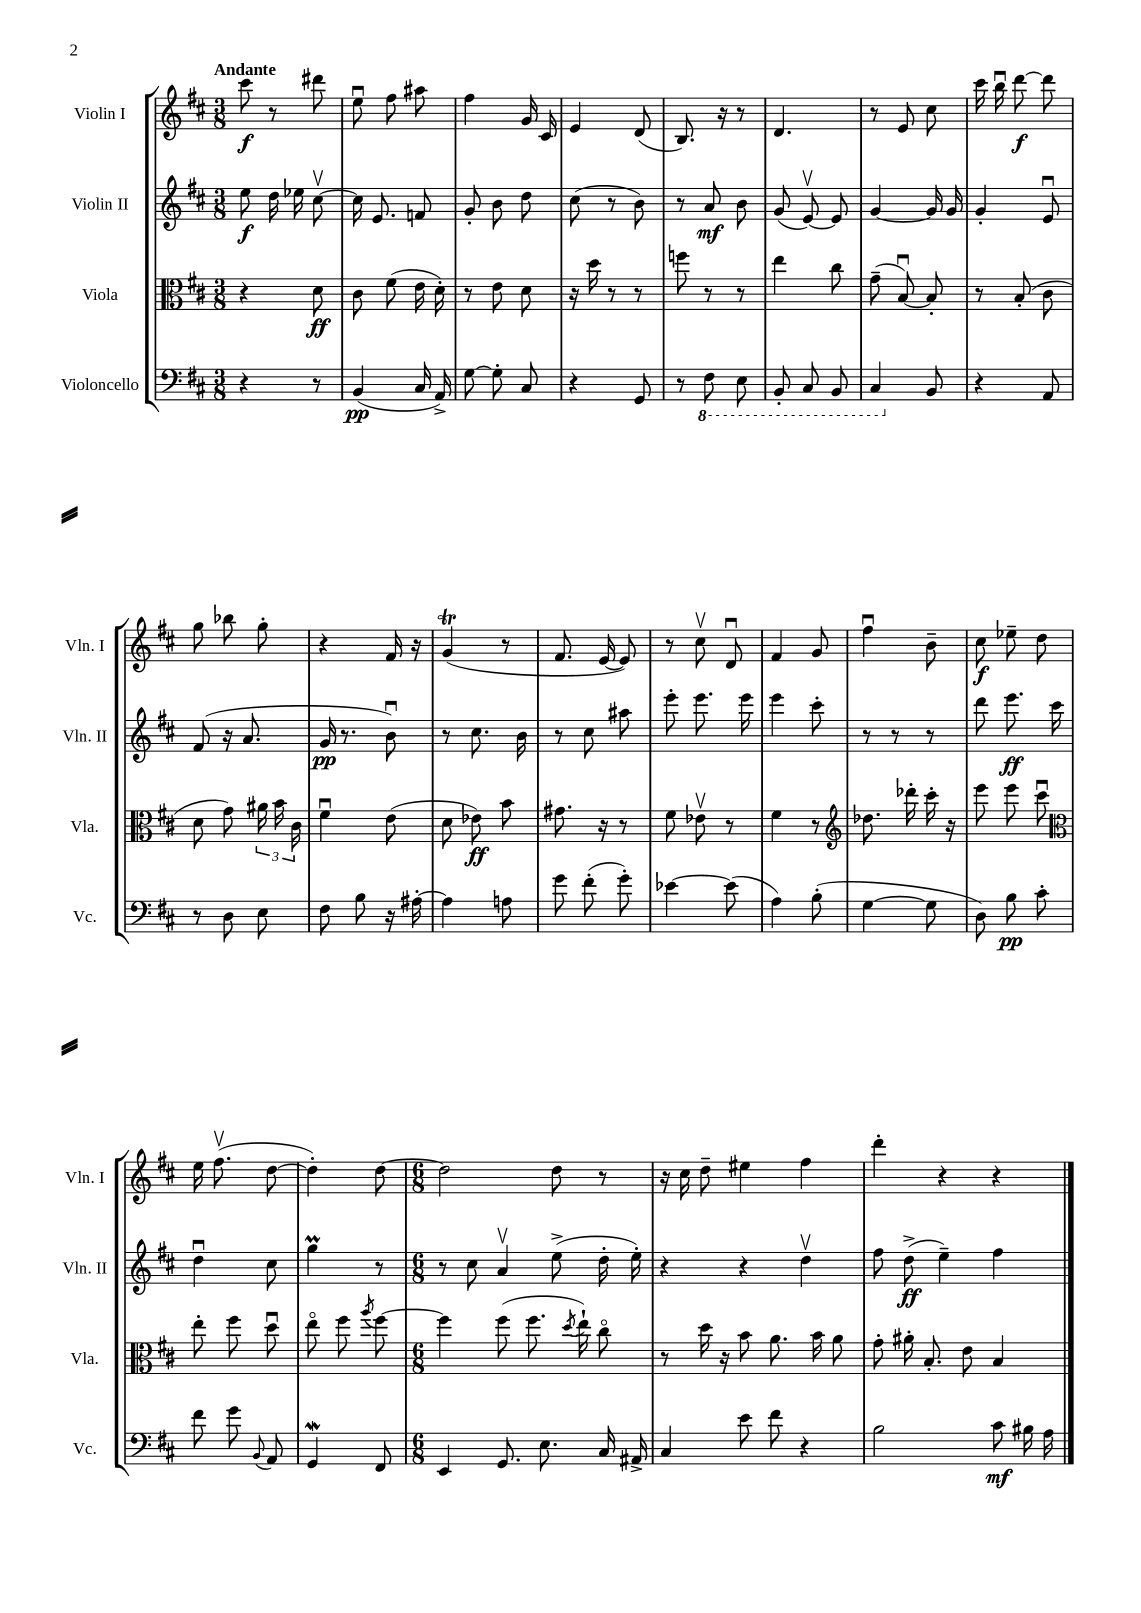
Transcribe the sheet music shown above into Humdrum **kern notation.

**kern	**dynam	**kern	**dynam	**kern	**dynam	**kern	**dynam
*part4	*part4	*part3	*part3	*part2	*part2	*part1	*part1
*staff4	*staff4	*staff3	*staff3	*staff2	*staff2	*staff1	*staff1
*I"Violoncello	*	*I"Viola	*	*I"Violin II	*	*I"Violin I	*
*I'Vc.	*	*I'Vla.	*	*I'Vln. II	*	*I'Vln. I	*
*clefF4	*	*clefC3	*	*clefG2	*	*clefG2	*
*k[f#c#]	*	*k[f#c#]	*	*k[f#c#]	*	*k[f#c#]	*
*M3/8	*	*M3/8	*	*M3/8	*	*M3/8	*
=1	=1	=1	=1	=1	=1	=1	=1
!	!	!	!	!	!	!LO:TX:a:B:t=Andante	!
4r	.	4r	.	8ee\	f	8ccc#\	f
.	.	.	.	16dd\	.	8r	.
.	.	.	.	16ee-X\	.	.	.
8r	.	8d\	ff	[8cc#v\	.	8ddd#X\	.
=2	=2	=2	=2	=2	=2	=2	=2
(4BB/	pp	8c#\	.	16cc#\]	.	8eeu\	.
.	.	.	.	8.e/	.	.	.
.	.	(8f#\	.	.	.	8ff#\	.
16C#/	.	16e\	.	8fn/	.	8aa#X\	.
16AA^/)	.	16d'\)	.	.	.	.	.
=3	=3	=3	=3	=3	=3	=3	=3
[8G\	.	8r	.	8g'/	.	4ff#\	.
8G'\]	.	8e\	.	8b\	.	.	.
8C#/	.	8d\	.	8dd\	.	16g/	.
.	.	.	.	.	.	16c#/	.
=4	=4	=4	=4	=4	=4	=4	=4
4r	.	16r	.	(8cc#\	.	4e/	.
.	.	16dd\	.	.	.	.	.
.	.	8r	.	8r	.	.	.
8GG/	.	8r	.	8b\)	.	(8d/	.
=5	=5	=5	=5	=5	=5	=5	=5
8r	.	8ffn\	.	8r	.	8.B/)	.
*8ba	*	*	*	*	*	*	*
8FF#\	.	8r	.	8a/	mf	.	.
.	.	.	.	.	.	16r	.
8EE\	.	8r	.	8b\	.	8r	.
=6	=6	=6	=6	=6	=6	=6	=6
8BBB'/	.	4ee\	.	(8g/	.	4.d/	.
8CC#/	.	.	.	[8ev/)	.	.	.
8BBB/	.	8cc#\	.	8e/]	.	.	.
=7	=7	=7	=7	=7	=7	=7	=7
4CC#/	.	(8g~\	.	[4g/	.	8r	.
.	.	[8Bu/)	.	.	.	8e/	.
*X8ba	*	*	*	*	*	*	*
8BB/	.	8B'/]	.	16g/]	.	8cc#\	.
.	.	.	.	16g/	.	.	.
=8	=8	=8	=8	=8	=8	=8	=8
4r	.	8r	.	4g'/	.	16ccc#\	.
.	.	.	.	.	.	16bbu\	.
.	.	(8B'/	.	.	.	[8ddd\	f
8AA/	.	8c#\	.	8eu/	.	8ddd\]	.
!!LO:LB:g=z
=9	=9	=9	=9	=9	=9	=9	=9
8r	.	8d\	.	(8f#/	.	8gg\	.
8D\	.	8g\)	.	16r	.	8bb-X\	.
.	.	.	.	8.a/	.	.	.
8E\	.	24a#X\	.	.	.	8gg'\	.
.	.	24b\	.	.	.	.	.
.	.	24c#\	.	.	.	.	.
=10	=10	=10	=10	=10	=10	=10	=10
8F#\	.	4f#u\	.	16g/	pp	4r	.
.	.	.	.	8.r	.	.	.
8B\	.	.	.	.	.	.	.
16r	.	(8e\	.	8bu\)	.	16f#/	.
[16A#X'\	.	.	.	.	.	16r	.
=11	=11	=11	=11	=11	=11	=11	=11
4A#\]	.	8d\	.	8r	.	(4gT/	.
.	.	8e-X\)	ff	8.cc#\	.	.	.
8An\	.	8b\	.	.	.	8r	.
.	.	.	.	16b\	.	.	.
=12	=12	=12	=12	=12	=12	=12	=12
8g\	.	8.g#X\	.	8r	.	8.f#/	.
(8f#'\	.	.	.	8cc#\	.	.	.
.	.	16r	.	.	.	[16e/	.
8g'\)	.	8r	.	8aa#X\	.	8e/])	.
=13	=13	=13	=13	=13	=13	=13	=13
[4e-X\	.	8f#\	.	8eee'\	.	8r	.
.	.	8e-Xv\	.	8.eee\	.	8cc#v\	.
(8e-\]	.	8r	.	.	.	8du/	.
.	.	.	.	16eee\	.	.	.
=14	=14	=14	=14	=14	=14	=14	=14
4A\)	.	4f#\	.	4eee\	.	4f#/	.
(8B'\	.	8r	.	8ccc#'\	.	8g/	.
=15	=15	=15	=15	=15	=15	=15	=15
*	*	*clefG2	*	*	*	*	*
[4G\	.	8.dd-X\	.	8r	.	4ff#u\	.
.	.	.	.	8r	.	.	.
.	.	16ddd-X'\	.	.	.	.	.
8G\]	.	16ccc#'\	.	8r	.	8b~\	.
.	.	16r	.	.	.	.	.
=16	=16	=16	=16	=16	=16	=16	=16
8D\)	.	8eee\	.	8ddd\	.	8cc#\	f
8B\	pp	8eee\	.	8.eee\	ff	8ee-X~\	.
8c#'\	.	8ccc#u\	.	.	.	8dd\	.
.	.	.	.	16ccc#\	.	.	.
!!LO:LB:g=z
=17	=17	=17	=17	=17	=17	=17	=17
*	*	*clefC3	*	*	*	*	*
8f#\	.	8ee'\	.	4ddu\	.	16ee\	.
.	.	.	.	.	.	(8.ff#v\	.
8g\	.	8ff#\	.	.	.	.	.
8qqBB/	.	.	.	.	.	.	.
8AA/	.	8ddu\	.	8cc#\	.	[8dd\	.
=18	=18	=18	=18	=18	=18	=18	=18
4GGw/	.	8ee\	.	4ggM\	.	4dd'\])	.
.	.	8ff#\	.	.	.	.	.
.	.	8qaa/	.	.	.	.	.
8FF#/	.	[8ff#\	.	8r	.	[8dd\	.
=19	=19	=19	=19	=19	=19	=19	=19
*M6/8	*	*M6/8	*	*M6/8	*	*M6/8	*
4EE/	.	4ff#\]	.	8r	.	2dd\]	.
.	.	.	.	8cc#\	.	.	.
8.GG/	.	(8ff#\	.	4av/	.	.	.
.	.	8.ff#\	.	.	.	.	.
8.E\	.	.	.	.	.	.	.
.	.	.	.	(8ee^\	.	8dd\	.
.	.	8qdd/	.	.	.	.	.
.	.	16ee`\)	.	.	.	.	.
16C#/	.	8cc#\	.	16dd'\	.	8r	.
16AA#X^/	.	.	.	16ee'\)	.	.	.
=20	=20	=20	=20	=20	=20	=20	=20
4C#/	.	8r	.	4r	.	16r	.
.	.	.	.	.	.	16cc#\	.
.	.	16dd\	.	.	.	8dd~\	.
.	.	16r	.	.	.	.	.
8e\	.	8b\	.	4r	.	4ee#X\	.
8f#\	.	8.a\	.	.	.	.	.
4r	.	.	.	4ddv\	.	4ff#\	.
.	.	16b\	.	.	.	.	.
.	.	8a\	.	.	.	.	.
=21	=21	=21	=21	=21	=21	=21	=21
2B\	.	8g'\	.	8ff#\	.	4ddd'\	.
.	.	16a#X'\	.	(8dd^\	ff	.	.
.	.	8.B'/	.	.	.	.	.
.	.	.	.	4ee~\)	.	4r	.
.	.	8e\	.	.	.	.	.
8c#\	mf	4B/	.	4ff#\	.	4r	.
16B#X\	.	.	.	.	.	.	.
16A\	.	.	.	.	.	.	.
==	==	==	==	==	==	==	==
*-	*-	*-	*-	*-	*-	*-	*-
